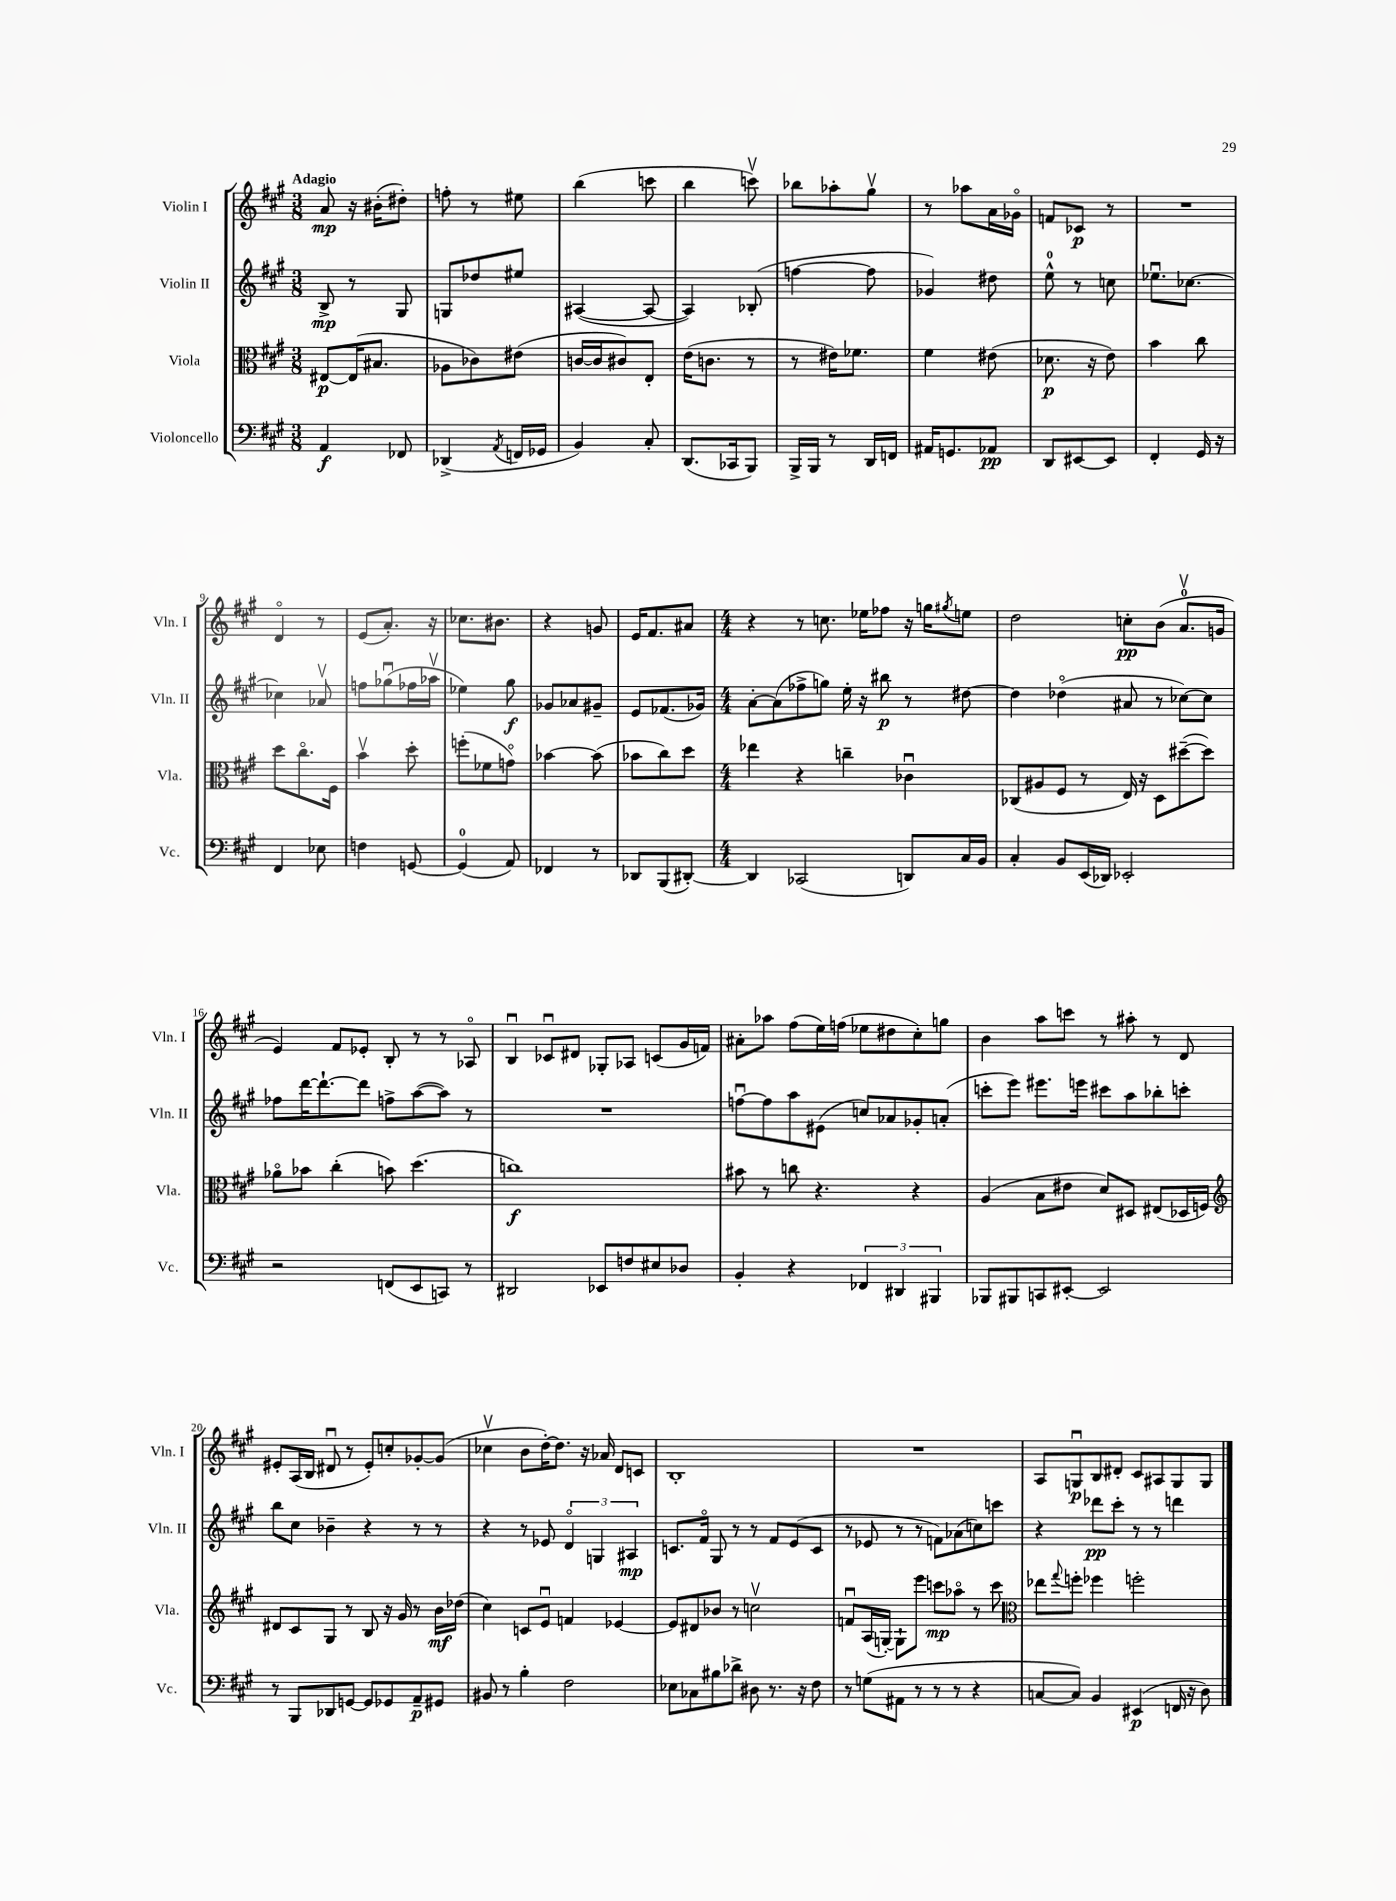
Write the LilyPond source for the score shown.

<<
\new StaffGroup <<
\new Staff = "s0" \with { instrumentName = "Violin I" shortInstrumentName = "Vln. I" } {
    \clef treble \key a \major \numericTimeSignature \time 3/8 \tempo "Adagio"
    a'8\mp r16 bis'16-.( dis''8-.) |
    f''8-. r8 eis''8 |
    b''4( c'''8 |
    b''4 c'''8\upbow) |
    bes''8 aes''8-. gis''8\upbow |
    r8 aes''8 a'16 ges'16\flageolet |
    f'8 ces'8\p r8 |
    R4. |
    d'4\flageolet r8 |
    e'8( a'8.-.) r16 |
    ces''8. bis'8. |
    r4 g'8 |
    e'16 fis'8. ais'8 |
    \numericTimeSignature \time 4/4 r4 r8 c''8. ees''16 fes''8 r16 g''16 \acciaccatura { gis''8 } e''8 |
    d''2 c''8-.\pp b'8( a'8.-0\upbow g'16 |
    e'4) fis'8 ees'8-. b8-. r8 r8 aes8\flageolet |
    b4\downbow ces'8\downbow dis'8 ges8-. aes8 c'8( gis'16 f'16) |
    ais'8-. aes''8 fis''8( e''16) f''16( ees''8 dis''8 cis''8-.) g''8 |
    b'4 a''8 c'''8 r8 ais''8-. r8 d'8 |
    eis'8-. a16( b16 dis'8\downbow r8 eis'8-.) c''8-. ges'8~-. ges'8( |
    ces''4\upbow b'8 d''16~-.) d''8. r16 aes'16 d'8 c'8 |
    b1-. |
    R1 |
    a8 g8\downbow\p b8 dis'8-. cis'8 ais8 g8 g8 \bar "|." |
}
\new Staff = "s1" \with { instrumentName = "Violin II" shortInstrumentName = "Vln. II" } {
    \clef treble \key a \major \numericTimeSignature \time 3/8
    b8->\mp r8 gis8 |
    g8 des''8 eis''8 |
    ais4~( ais8~ |
    ais4) bes8-.( |
    f''4~ f''8 |
    ges'4) dis''8 |
    e''8-0-^ r8 c''8 |
    ees''8.\downbow ces''8.~ |
    ces''4 aes'8\upbow |
    f''8 ges''8\downbow( fes''16 aes''16\upbow |
    ees''4) gis''8\f |
    ges'8 aes'8 gis'8-- |
    e'8 fes'8.( ges'16) |
    \numericTimeSignature \time 4/4 a'8~-. a'8( fes''8-> g''8) e''16-. r16 bis''8\p r8 dis''8~ |
    dis''4 des''4\flageolet( ais'8 r8 ces''8~) ces''8 |
    fes''8 d'''16~ d'''8.~-! d'''8 f''8-> a''8~( a''8) r8 |
    R1 |
    f''8~\downbow f''8 a''8 eis'8( c''8) aes'8 ges'8-. a'8-.( |
    c'''8-. e'''8) eis'''8. e'''16 cis'''8 a''8 bes''8-. c'''8-. |
    b''8 cis''8 bes'4-- r4 r8 r8 |
    r4 r8 ees'8 \tuplet 3/2 { d'4\flageolet g4 ais4\mp } |
    c'8. fis'16\flageolet gis8 r8 r8 fis'8 e'8( c'8 |
    r8 ees'8 r8 r8 f'8) aes'8( c''8) c'''8 |
    r4 des'''8\pp cis'''8-. r8 r8 d'''4 \bar "|." |
}
\new Staff = "s2" \with { instrumentName = "Viola" shortInstrumentName = "Vla." } {
    \clef alto \key a \major \numericTimeSignature \time 3/8
    eis8~\p eis16( bis8. |
    aes8 ces'8) eis'8( |
    c'16~ c'16 cis'8) e8-. |
    e'16( c'8. r8 |
    r8 eis'16) fes'8. |
    fis'4 eis'8( |
    des'8.\p r16 e'8) |
    b'4 cis''8 |
    d''8 cis''8.\flageolet fis16 |
    b'4\upbow d''8-. |
    f''8-.( fes'8 g'8\flageolet) |
    bes'4~ bes'8( |
    bes'8 cis''8) d''8 |
    \numericTimeSignature \time 4/4 ees''4 r4 c''4-- ces'4\downbow |
    ces8( ais8 fis8 r8 e16) r16 d8 dis''8~--( dis''8) |
    aes'8\flageolet bes'8 cis''4-.( b'8) d''4.( |
    c''1\f) |
    bis'8 r8 c''8 r4. r4 |
    a4( b8 eis'8 d'8) dis8 eis8( des16 f16) |
    \clef treble dis'8 cis'8 gis8 r8 b8 r16 gis'16 r8 b'16\mf des''16( |
    cis''4) c'8 e'8\downbow f'4 ees'4~ |
    ees'8 dis'8 bes'8 r8 c''2\upbow |
    f'8\downbow a16( g16~-.) g8-! e'''8 c'''8\mp aes''8\flageolet r8 c'''8 |
    \clef alto ees''8 \appoggiatura { gis''8 } f''8-. fes''4 f''2-. \bar "|." |
}
\new Staff = "s3" \with { instrumentName = "Violoncello" shortInstrumentName = "Vc." } {
    \clef bass \key a \major \numericTimeSignature \time 3/8
    a,4\f fes,8 |
    des,4->( \acciaccatura { a,8 } f,16 ges,16 |
    b,4) cis8-. |
    d,8.( ces,16 b,,8) |
    b,,16-> b,,16 r8 d,16 f,16 |
    ais,16 g,8. aes,8\pp |
    d,8 eis,8~ eis,8 |
    fis,4-. gis,16 r16 |
    fis,4 ees8 |
    f4 g,8~ |
    g,4-0( a,8) |
    fes,4 r8 |
    des,8 b,,8( dis,8~-.) |
    \numericTimeSignature \time 4/4 dis,4 ces,2( d,8) cis16 b,16 |
    cis4-. b,8 e,16( des,16) ees,2-. |
    r2 f,8( e,8 c,8) r8 |
    dis,2 ees,8 f8 eis8 des8 |
    b,4-. r4 \tuplet 3/2 { fes,4 dis,4 bis,,4 } |
    bes,,8 bis,,8 c,8 eis,8~-. eis,2 |
    r8 b,,8 des,8 g,8~ g,8 ges,8 a,8--\p gis,8 |
    bis,8 r8 b4-. fis2 |
    ees8 ces8 bis8 des'8-> dis8 r8. r16 fis8 |
    r8 g8( ais,8 r8 r8 r8 r4 |
    c8~ c8) b,4 eis,4\p( f,16 r16 d8) \bar "|." |
}
>>
>>
